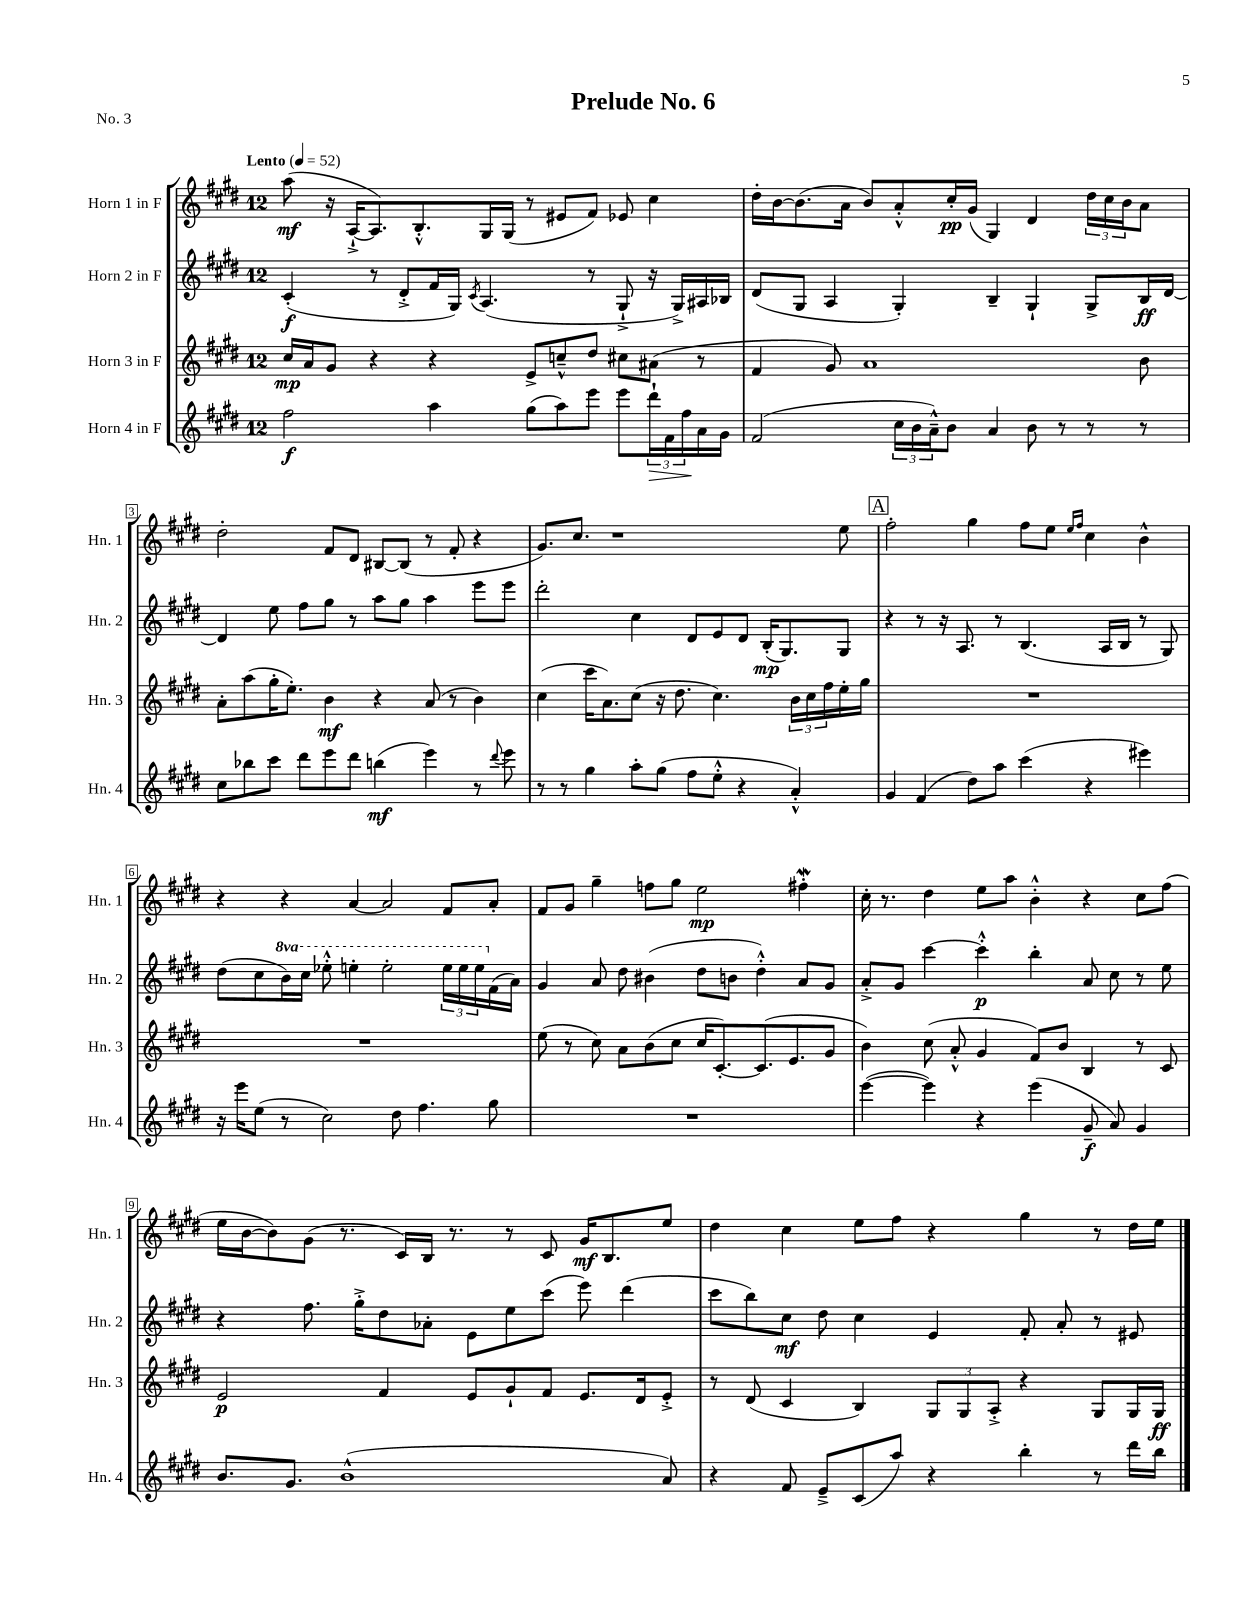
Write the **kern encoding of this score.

**kern	**dynam	**kern	**dynam	**kern	**dynam	**kern	**dynam
*part4	*part4	*part3	*part3	*part2	*part2	*part1	*part1
*staff4	*staff4	*staff3	*staff3	*staff2	*staff2	*staff1	*staff1
*I"Horn 4 in F	*	*I"Horn 3 in F	*	*I"Horn 2 in F	*	*I"Horn 1 in F	*
*I'Hn. 4	*	*I'Hn. 3	*	*I'Hn. 2	*	*I'Hn. 1	*
*clefG2	*	*clefG2	*	*clefG2	*	*clefG2	*
*k[f#c#g#d#]	*	*k[f#c#g#d#]	*	*k[f#c#g#d#]	*	*k[f#c#g#d#]	*
*M12/8	*	*M12/8	*	*M12/8	*	*M12/8	*
*MM52	*	*MM52	*	*MM52	*	*MM52	*
=1	=1	=1	=1	=1	=1	=1	=1
!	!	!	!	!	!	!LO:TX:a:B:t=Lento	!
2ff#\	f	16cc#/LL	mp	(4c#'/	f	(8aa\	mf
.	.	16a/J	.	.	.	.	.
.	.	8g#/J	.	.	.	16r	.
.	.	.	.	.	.	[16A`^/KL	.
.	.	4r	.	8r	.	8.A/])	.
.	.	.	.	8d#'^/L	.	.	.
.	.	.	.	.	.	8.B'^^/	.
4aa\	.	4r	.	16f#/L	.	.	.
.	.	.	.	16G#/JJ)	.	.	.
.	.	.	.	8qc#/	.	.	.
.	.	.	.	(4.A/	.	16G#/L	.
.	.	.	.	.	.	(16G#/JJ	.
(8gg#\L	.	8e^/L	.	.	.	8r	.
8aa\)	.	8ccn~^^/	.	.	.	8e#X/L	.
8eee\J	.	8dd#/J	.	8r	.	8f#/J)	.
8eee\L	.	8cc#X\L	.	8G#`^/	.	8e-X/	.
!	!LO:HP:b	!	!	!	!	!	!
24ddd#`\L	>	(8a#X\J	.	16r	.	4cc#\	.
24f#\	.	.	.	.	.	.	.
.	.	.	.	16G#^/LL)	.	.	.
24ff#\	.	.	.	.	.	.	.
16a\	]	8r	.	16A#X/	.	.	.
16g#\JJ	.	.	.	16B-X/JJ	.	.	.
=2	=2	=2	=2	=2	=2	=2	=2
(2f#/	.	4f#/	.	(8d#/L	.	16dd#'\LL	.
.	.	.	.	.	.	[16b\J	.
.	.	.	.	8G#/J	.	(8.b\]	.
.	.	8g#/)	.	4A/	.	.	.
.	.	.	.	.	.	16a\Jk	.
.	.	1a	.	.	.	8b/L)	.
24cc#\LL	.	.	.	4G#'/)	.	8a'^^/	.
24b\	.	.	.	.	.	.	.
24a~^^\J)	.	.	.	.	.	.	.
8b\J	.	.	.	.	.	16cc#'/L	pp
.	.	.	.	.	.	(16g#/JJ	.
4a/	.	.	.	4B~/	.	4G#/)	.
8b\	.	.	.	4G#`/	.	4d#/	.
8r	.	.	.	.	.	.	.
8r	.	.	.	8G#^/L	.	24dd#\LL	.
.	.	.	.	.	.	24cc#\	.
.	.	.	.	.	.	24b\J	.
8r	.	8b\	.	16B/L	ff	8a\J	.
.	.	.	.	[16d#/JJ	.	.	.
!!LO:LB:g=z
=3	=3	=3	=3	=3	=3	=3	=3
8cc#\L	.	8a'\L	.	4d#/]	.	2dd#'\	.
8bb-X\	.	(8aa\	.	.	.	.	.
8ccc#\J	.	16gg#'\K	.	8ee\	.	.	.
.	.	8.ee'\J)	.	.	.	.	.
8ddd#\L	.	.	.	8ff#\L	.	.	.
8eee\	.	4b\	mf	8gg#\J	.	8f#/L	.
8ddd#\J	.	.	.	8r	.	8d#/J	.
(4bbn\	mf	4r	.	8aa\L	.	[8B#X/L	.
.	.	.	.	8gg#\J	.	(8B#/J]	.
4eee\)	.	(8a/	.	4aa\	.	8r	.
.	.	8r	.	.	.	8f#'/	.
8r	.	4b\)	.	8eee\L	.	4r	.
8qqddd#/	.	.	.	.	.	.	.
8eee\	.	.	.	8eee\J	.	.	.
=4	=4	=4	=4	=4	=4	=4	=4
8r	.	(4cc#\	.	2ddd#'\	.	8.g#/L)	.
8r	.	.	.	.	.	.	.
.	.	.	.	.	.	8.cc#/J	.
4gg#\	.	16ccc#\KL	.	.	.	.	.
.	.	8.a\)	.	.	.	.	.
.	.	.	.	.	.	1r	.
8aa'\L	.	(8cc#\J	.	4cc#\	.	.	.
(8gg#\J	.	16r	.	.	.	.	.
.	.	8.dd#\	.	.	.	.	.
8ff#\L	.	.	.	8d#/L	.	.	.
8ee'^^\J	.	4.cc#\)	.	8e/	.	.	.
4r	.	.	.	8d#/J	.	.	.
.	.	.	.	(16B'/KL	mp	.	.
.	.	.	.	8.G#/)	.	.	.
4a'^^/)	.	24b\LL	.	.	.	.	.
.	.	24cc#\	.	.	.	.	.
.	.	24ff#\	.	.	.	.	.
.	.	16ee'\	.	8G#/J	.	8ee\	.
.	.	16gg#\JJ	.	.	.	.	.
!!LO:REH:place=s1:t=A
=5	=5	=5	=5	=5	=5	=5	=5
4g#/	.	1.r	.	4r	.	2ff#'\	.
(4f#/	.	.	.	8r	.	.	.
.	.	.	.	16r	.	.	.
.	.	.	.	8.A/	.	.	.
8dd#\L)	.	.	.	.	.	4gg#\	.
8aa\J	.	.	.	8r	.	.	.
(4ccc#\	.	.	.	(4.B/	.	8ff#\L	.
.	.	.	.	.	.	8ee\J	.
.	.	.	.	.	.	16qqee/LL	.
.	.	.	.	.	.	16qqff#/JJ	.
4r	.	.	.	.	.	4cc#\	.
.	.	.	.	16A/LL	.	.	.
.	.	.	.	16B/JJ	.	.	.
4eee#X\)	.	.	.	8r	.	4b^^\	.
.	.	.	.	8G#/)	.	.	.
!!LO:LB:g=z
=6	=6	=6	=6	=6	=6	=6	=6
16r	.	1.r	.	(8dd#\L	.	4r	.
16eee\KL	.	.	.	.	.	.	.
(8ee\J	.	.	.	8cc#\	.	.	.
*	*	*	*	*8va	*	*	*
8r	.	.	.	16bb\L)	.	4r	.
.	.	.	.	16ccc#\JJ	.	.	.
2cc#\)	.	.	.	8eee-X'^^\	.	.	.
.	.	.	.	4eeen'\	.	[4a/	.
.	.	.	.	2eee'\	.	2a/]	.
8dd#\	.	.	.	.	.	.	.
4.ff#\	.	.	.	.	.	.	.
.	.	.	.	24eee\LL	.	8f#/L	.
.	.	.	.	24eee\	.	.	.
.	.	.	.	24eee\	.	.	.
*	*	*	*	*X8va	*	*	*
8gg#\	.	.	.	(16f#\	.	8a'/J	.
.	.	.	.	16a\JJ)	.	.	.
=7	=7	=7	=7	=7	=7	=7	=7
1.r	.	(8ee\	.	4g#/	.	8f#/L	.
.	.	8r	.	.	.	8g#/J	.
.	.	8cc#\)	.	8a/	.	4gg#~\	.
.	.	8a\L	.	8dd#\	.	.	.
.	.	(8b\	.	(4b#X\	.	8ffn\L	.
.	.	8cc#\J	.	.	.	8gg#\J	.
.	.	16cc#/KL	.	8dd#\L	.	2ee\	mp
.	.	[8.c#'/)	.	.	.	.	.
.	.	.	.	8bn\J	.	.	.
.	.	(8.c#/]	.	4dd#'^^\)	.	.	.
.	.	8.e/	.	.	.	.	.
.	.	.	.	8a/L	.	4ff#XW'\	.
.	.	8g#/J	.	8g#/J	.	.	.
=8	=8	=8	=8	=8	=8	=8	=8
([4eee\	.	4b\)	.	8a'^/L	.	16cc#'\	.
.	.	.	.	.	.	8.r	.
.	.	.	.	8g#/J	.	.	.
4eee\])	.	(8cc#\	.	[4ccc#\	.	4dd#\	.
.	.	8a'^^/	.	.	.	.	.
4r	.	4g#/	.	4ccc#'^^\]	p	8ee\L	.
.	.	.	.	.	.	8aa\J	.
(4eee\	.	8f#/L)	.	4bb'\	.	4b'^^\	.
.	.	8b/J	.	.	.	.	.
8g#~/	f	4B/	.	8a/	.	4r	.
8a/)	.	.	.	8cc#\	.	.	.
4g#/	.	8r	.	8r	.	8cc#\L	.
.	.	8c#/	.	8ee\	.	(8ff#\J	.
!!LO:LB:g=z
=9	=9	=9	=9	=9	=9	=9	=9
8.b/L	.	2e/	p	4r	.	16ee\LL	.
.	.	.	.	.	.	[16b\J	.
.	.	.	.	.	.	8b\])	.
8.g#/J	.	.	.	.	.	.	.
.	.	.	.	8.ff#\	.	(8g#\J	.
(1b^^	.	.	.	.	.	8.r	.
.	.	.	.	16gg#'^\KL	.	.	.
.	.	4f#/	.	8dd#\	.	.	.
.	.	.	.	.	.	16c#/LL)	.
.	.	.	.	8a-X'\J	.	16B/JJ	.
.	.	.	.	.	.	8.r	.
.	.	8e/L	.	8e\L	.	.	.
.	.	8g#`/	.	8ee\	.	8r	.
.	.	8f#/J	.	(8ccc#\J	.	8c#/	.
.	.	8.e/L	.	8eee\)	.	16g#/KL	mf
.	.	.	.	.	.	8.B/	.
.	.	.	.	(4ddd#\	.	.	.
.	.	16d#/k	.	.	.	.	.
8a/)	.	8e'^/J	.	.	.	8ee/J	.
=10	=10	=10	=10	=10	=10	=10	=10
4r	.	8r	.	8ccc#\L	.	4dd#\	.
.	.	(8d#/	.	8bb\)	.	.	.
8f#/	.	4c#/	.	8cc#\J	mf	4cc#\	.
8e~^/L	.	.	.	8dd#\	.	.	.
(8c#/	.	4B/)	.	4cc#\	.	8ee\L	.
8aa/J)	.	.	.	.	.	8ff#\J	.
4r	.	12G#/L	.	4e/	.	4r	.
.	.	12G#/	.	.	.	.	.
.	.	12A'^/J	.	.	.	.	.
4bb'\	.	4r	.	8f#'/	.	4gg#\	.
.	.	.	.	8a'/	.	.	.
8r	.	8G#/L	.	8r	.	8r	.
16ddd#\LL	.	16G#/L	.	8e#X/	.	16dd#\LL	.
16bb\JJ	.	16G#/JJ	ff	.	.	16ee\JJ	.
==	==	==	==	==	==	==	==
*-	*-	*-	*-	*-	*-	*-	*-
